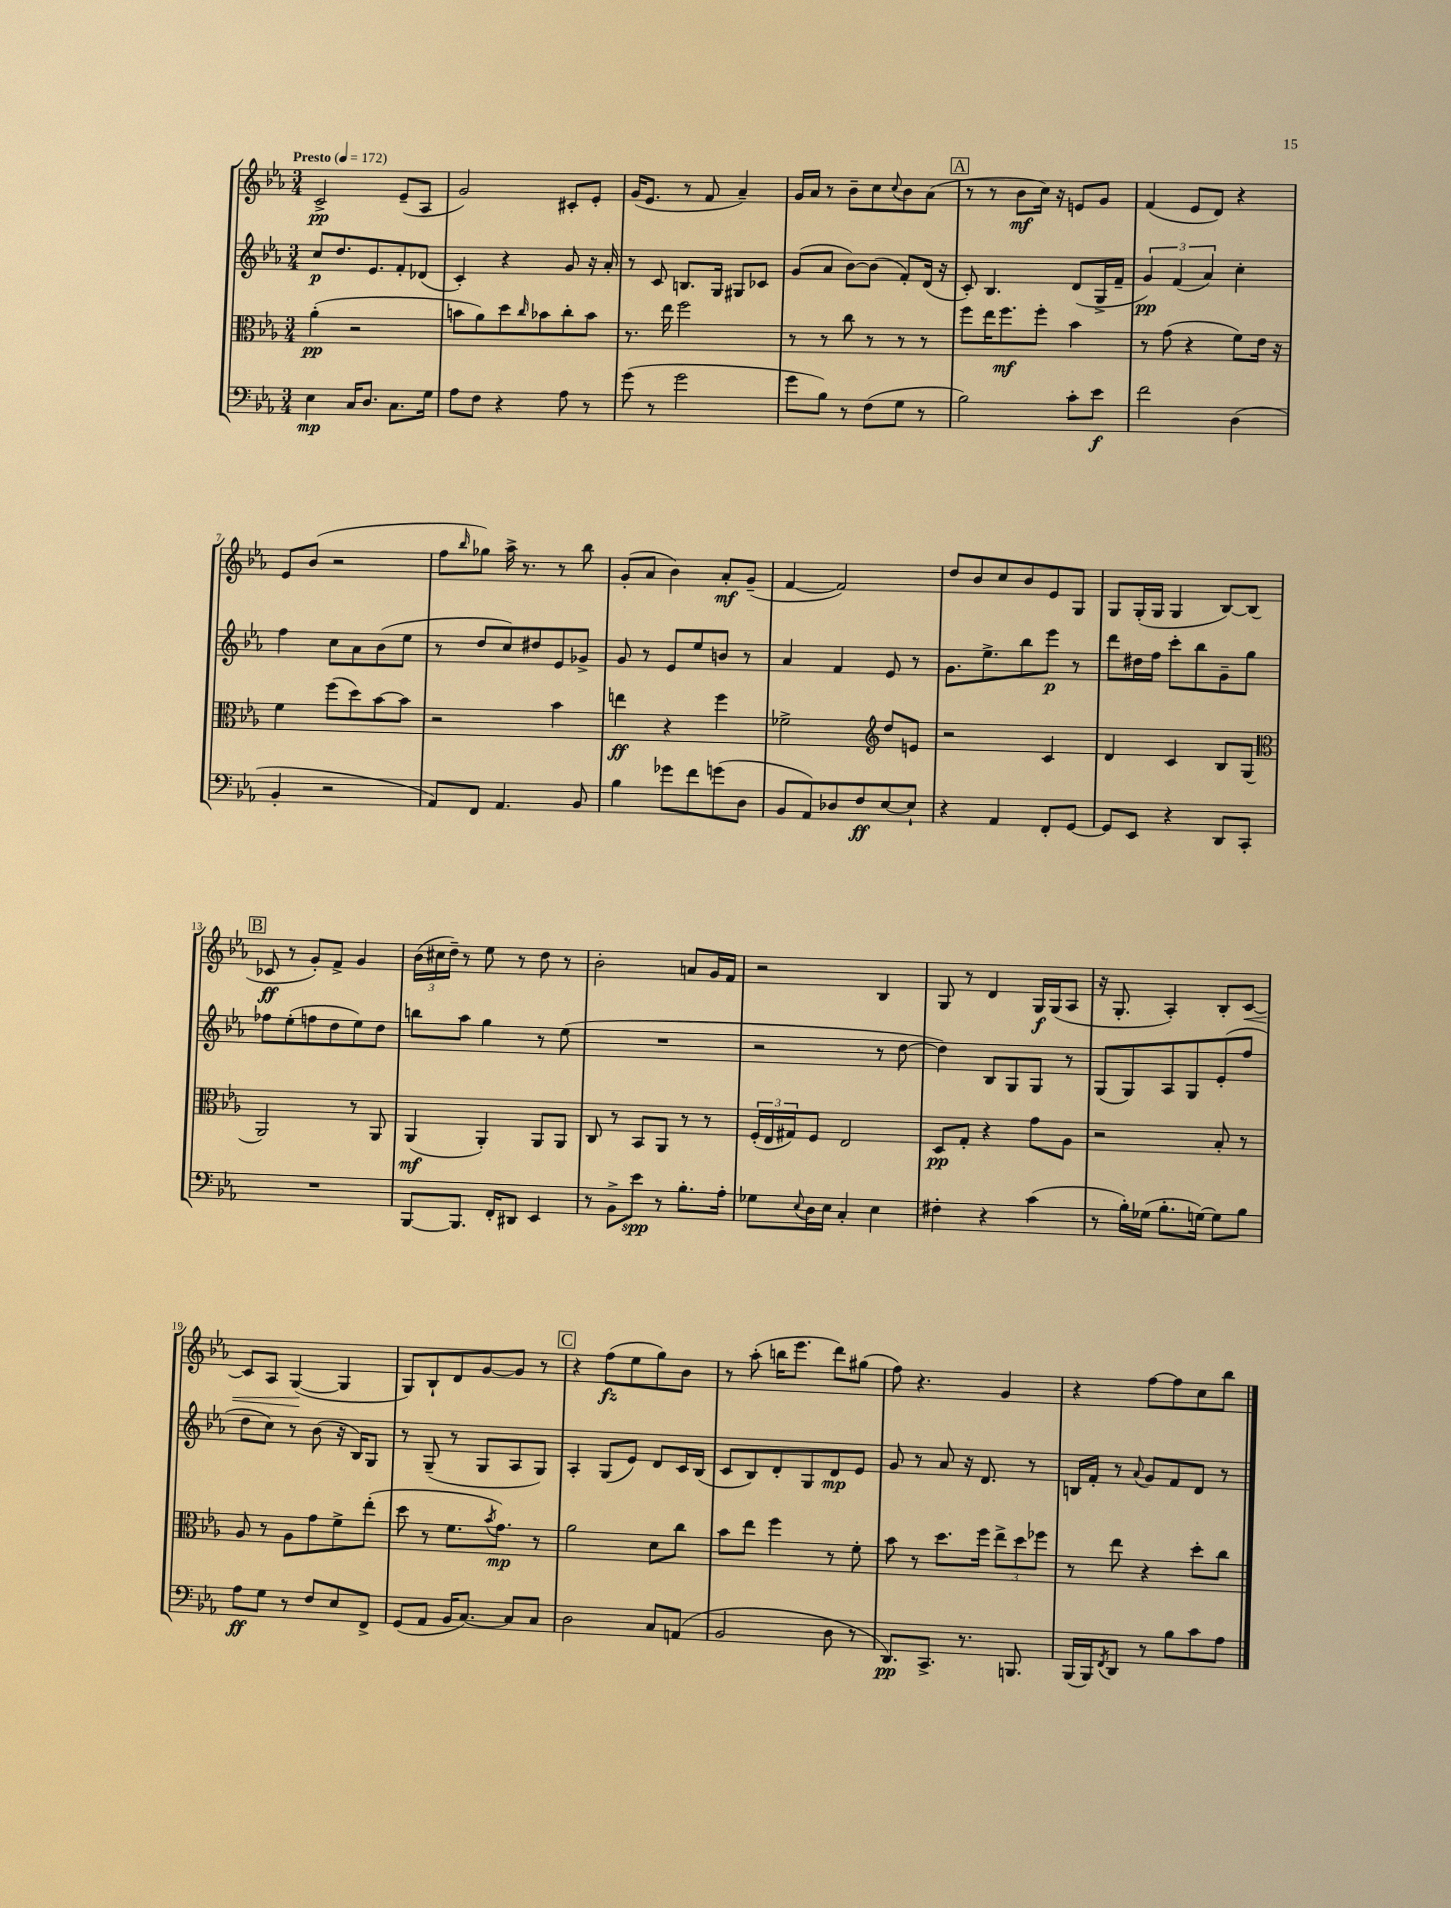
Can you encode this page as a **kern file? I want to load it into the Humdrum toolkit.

**kern	**dynam	**kern	**dynam	**kern	**dynam	**kern	**dynam
*part4	*part4	*part3	*part3	*part2	*part2	*part1	*part1
*staff4	*staff4	*staff3	*staff3	*staff2	*staff2	*staff1	*staff1
*clefF4	*	*clefC3	*	*clefG2	*	*clefG2	*
*k[b-e-a-]	*	*k[b-e-a-]	*	*k[b-e-a-]	*	*k[b-e-a-]	*
*M3/4	*	*M3/4	*	*M3/4	*	*M3/4	*
*MM172	*	*MM172	*	*MM172	*	*MM172	*
=1	=1	=1	=1	=1	=1	=1	=1
!	!	!	!	!	!	!LO:TX:a:B:t=Presto	!
4E-\	mp	(4a-'\	pp	8cc/L	p	2c^/	pp
.	.	.	.	8.dd/	.	.	.
16C/KL	.	2r	.	.	.	.	.
8.D/J	.	.	.	8.e-/	.	.	.
8.C\L	.	.	.	8f'/	.	(8e-~/L	.
.	.	.	.	(8d-X/J	.	8A-/J	.
16G\Jk	.	.	.	.	.	.	.
=2	=2	=2	=2	=2	=2	=2	=2
8A-\L	.	8bn\L	.	4c'/)	.	2g/)	.
8F\J	.	8a-\)	.	.	.	.	.
4r	.	8dd\	.	4r	.	.	.
.	.	16qqcc/	.	.	.	.	.
.	.	8b-X\	.	.	.	.	.
8A-\	.	8cc'\	.	8g/	.	8c#X'/L	.
8r	.	8b-\J	.	16r	.	8e-'/J	.
.	.	.	.	16a-'/	.	.	.
=3	=3	=3	=3	=3	=3	=3	=3
(8g\	.	8.r	.	8r	.	(16g/KL	.
.	.	.	.	.	.	8.e-/J	.
8r	.	.	.	8c/	.	.	.
.	.	16ee-\	.	.	.	.	.
2g\	.	2ff\	.	8.Bn/L	.	8r	.
.	.	.	.	.	.	8f/	.
.	.	.	.	16G/Jk	.	.	.
.	.	.	.	8G#X/L	.	4a-~/)	.
.	.	.	.	8c-X/J	.	.	.
=4	=4	=4	=4	=4	=4	=4	=4
8g\L	.	8r	.	(8g/L	.	16g/LL	.
.	.	.	.	.	.	16a-/JJ	.
8B-\J)	.	8r	.	8a-/J	.	8r	.
8r	.	8cc\	.	[8b-\L)	.	8b-~\L	.
(8F\L	.	8r	.	(8b-\J]	.	8cc\	.
.	.	.	.	.	.	8qqcc/	.
8G\J	.	8r	.	8f'/L)	.	8b-\	.
8r	.	8r	.	(16d/Jk	.	(8a-\J	.
.	.	.	.	16r	.	.	.
!!LO:REH:place=s1:t=A
=5	=5	=5	=5	=5	=5	=5	=5
2B-\)	.	8ff\L	.	8c'/)	.	8r	.
.	.	16ee-\K	.	4.B-/	.	8r	.
.	.	8.ff\	mf	.	.	.	.
.	.	.	.	.	.	8b-\L	mf
.	.	8ff'\J	.	.	.	16cc\Jk)	.
.	.	.	.	.	.	16r	.
8c'\L	.	4b-\	.	(8d/L	.	8en/L	.
8e-\J	f	.	.	16G^/L	.	8g/J	.
.	.	.	.	16f~/JJ	.	.	.
=6	=6	=6	=6	=6	=6	=6	=6
2f\	.	8r	.	6g/)	pp	(4f/	.
.	.	(8g\	.	.	.	.	.
.	.	.	.	(6f/	.	.	.
.	.	4r	.	.	.	8e-/L	.
.	.	.	.	6a-/)	.	.	.
.	.	.	.	.	.	8d/J)	.
(4D\	.	8f\L)	.	4cc'\	.	4r	.
.	.	16e-\Jk	.	.	.	.	.
.	.	16r	.	.	.	.	.
!!LO:LB:g=z
=7	=7	=7	=7	=7	=7	=7	=7
4BB-'/	.	4f\	.	4ff\	.	8e-/L	.
.	.	.	.	.	.	(8b-/J	.
2r	.	(8ff\L	.	8cc\L	.	2r	.
.	.	8dd\)	.	8a-\	.	.	.
.	.	[8b-\	.	(8b-\	.	.	.
.	.	8b-\J]	.	8ee-\J	.	.	.
=8	=8	=8	=8	=8	=8	=8	=8
8AA-/L)	.	2r	.	8r	.	8ff\L	.
.	.	.	.	.	.	16qqbb-/	.
8FF/J	.	.	.	8dd/L	.	8gg-X\J)	.
4.AA-/	.	.	.	8cc/)	.	16aa-^\	.
.	.	.	.	.	.	8.r	.
.	.	.	.	8dd#X/	.	.	.
.	.	4b-\	.	8e-/	.	8r	.
8BB-/	.	.	.	8g-X^/J	.	8bb-\	.
=9	=9	=9	=9	=9	=9	=9	=9
4B-\	.	4een\	ff	8g/	.	(8g'/L	.
.	.	.	.	8r	.	8a-/J	.
8g-X\L	.	4r	.	8e-/L	.	4b-\)	.
8f\	.	.	.	8ee-/	.	.	.
(8gn\	.	4ff\	.	8bn/J	.	8a-'/L	mf
8D\J	.	.	.	8r	.	(8g~/J	.
=10	=10	=10	=10	=10	=10	=10	=10
8BB-/L	.	2f-X^\	.	4a-/	.	[4f/	.
8AA-/)	.	.	.	.	.	.	.
8D-X/	.	.	.	4f/	.	2f/])	.
8F/	ff	.	.	.	.	.	.
*	*	*clefG2	*	*	*	*	*
[8E-/	.	8dd/L	.	8e-/	.	.	.
8E-`/J]	.	8en/J	.	8r	.	.	.
=11	=11	=11	=11	=11	=11	=11	=11
4r	.	2r	.	8.g\L	.	8dd/L	.
.	.	.	.	.	.	8b-/	.
.	.	.	.	8.ee-^\	.	.	.
4AA-/	.	.	.	.	.	8cc/	.
.	.	.	.	8bb-\	.	8b-/	.
8FF'/L	.	4c/	.	8eee-\J	p	8e-/	.
[8GG/J	.	.	.	8r	.	8G/J	.
=12	=12	=12	=12	=12	=12	=12	=12
8GG/L]	.	4d/	.	8ddd\L	.	8G/L	.
8EE-/J	.	.	.	16dd#X\L	.	(16G'/L	.
.	.	.	.	16ff\JJ	.	16G/JJ	.
4r	.	4c/	.	8ccc'\L	.	4G/	.
.	.	.	.	8bb-\	.	.	.
8DD/L	.	8B-/L	.	8g~\	.	[8B-/L)	.
8CC'/J	.	(8G/J	.	8gg\J	.	(8B-/J]	.
!!LO:LB:g=z
!!LO:REH:place=s1:t=B
=13	=13	=13	=13	=13	=13	=13	=13
*	*	*clefC3	*	*	*	*	*
2.r	.	2AA-/)	.	8ff-X\L	.	8c-X/	ff
.	.	.	.	(8ee-'\	.	8r	.
.	.	.	.	8ffn\	.	8g'/L)	.
.	.	.	.	8dd\	.	8f^/J	.
.	.	8r	.	8ee-\)	.	4g/	.
.	.	8AA-/	.	8dd\J	.	.	.
=14	=14	=14	=14	=14	=14	=14	=14
[8BBB-/L	.	(4AA-/	mf	8bbn\L	.	(24b-\LL	.
.	.	.	.	.	.	24cc#X\	.
.	.	.	.	.	.	24dd~\JJ)	.
8.BBB-/J]	.	.	.	8aa-\J	.	8r	.
.	.	4AA-'/)	.	4gg\	.	8ee-\	.
16FF'/KL	.	.	.	.	.	.	.
8DD#X/J	.	.	.	.	.	8r	.
4EE-/	.	8AA-/L	.	8r	.	8dd\	.
.	.	8AA-/J	.	(8ee-\	.	8r	.
=15	=15	=15	=15	=15	=15	=15	=15
8r	.	8C/	.	2.r	.	2b-'\	.
8BB-^\L	.	8r	.	.	.	.	.
8e-\J	spp	8BB-/L	.	.	.	.	.
8r	.	8AA-/J	.	.	.	.	.
8.B-'\L	.	8r	.	.	.	8an/L	.
.	.	8r	.	.	.	16g/L	.
16A-'\Jk	.	.	.	.	.	16f/JJ	.
=16	=16	=16	=16	=16	=16	=16	=16
8G-X\L	.	(24F'/LL	.	2r	.	2r	.
.	.	24E-/	.	.	.	.	.
.	.	24G#X/J)	.	.	.	.	.
8qqE-/	.	.	.	.	.	.	.
16D\L	.	8F/J	.	.	.	.	.
16E-\JJ	.	.	.	.	.	.	.
4C'/	.	2E-/	.	.	.	.	.
4E-\	.	.	.	8r	.	4B-/	.
.	.	.	.	[8dd\	.	.	.
=17	=17	=17	=17	=17	=17	=17	=17
4F#X'\	.	8D/L	pp	4dd\])	.	8G/	.
.	.	8G'/J	.	.	.	8r	.
4r	.	4r	.	8B-/L	.	4d/	.
.	.	.	.	8G/	.	.	.
(4c\	.	8g\L	.	8G/J	.	16G/LL	f
.	.	.	.	.	.	(16G/J	.
.	.	8A-\J	.	8r	.	8A-/J	.
=18	=18	=18	=18	=18	=18	=18	=18
8r	.	2r	.	(8G/L	.	16r	.
.	.	.	.	.	.	8.G'/	.
16B-'\LL)	.	.	.	8G/)	.	.	.
(16G-X\JJ	.	.	.	.	.	.	.
8.B-'\L	.	.	.	8A-/	.	4A-'/)	.
.	.	.	.	8G/	.	.	.
[16Gn\Jk)	.	.	.	.	.	.	.
8G\L]	.	8B-'/	.	(8e-'/	.	8B-'/L	.
!	!	!	!	!	!	!	!LO:HP:b
8B-\J	.	8r	.	8ff/J	.	[8c/J	<
!!LO:LB:g=z
=19	=19	=19	=19	=19	=19	=19	=19
8A-\L	ff	8A-/	.	8dd\L	.	8c/L]	.
8G\J	.	8r	.	8cc\J)	.	8A-/J	.
8r	.	8A-\L	.	8r	.	([4G/	.
8F/L	.	8g\	.	(8b-\	.	.	.
8E-/	.	8f^\	.	16r	.	4G/]	[
.	.	.	.	16B-/KL)	.	.	.
8FF^/J	.	(8ee-'\J	.	8G/J	.	.	.
=20	=20	=20	=20	=20	=20	=20	=20
(8GG/L	.	8dd\	.	8r	.	8G/L)	.
8AA-/J	.	8r	.	(8G~/	.	8B-`/	.
16BB-/KL	.	8.f\L	.	8r	.	8d/	.
[8.C/J)	.	.	.	.	.	.	.
.	.	.	.	8G/L	.	[8g/	.
.	.	8qb-/	.	.	.	.	.
.	.	8.g\J)	mp	.	.	.	.
8C/L]	.	.	.	8A-/	.	8g/J]	.
8C/J	.	8r	.	8G/J)	.	8r	.
!!LO:REH:place=s1:t=C
=21	=21	=21	=21	=21	=21	=21	=21
2D\	.	2a-\	.	4A-'/	.	4r	.
.	.	.	.	(8G/L	.	(8ff\L	fz
.	.	.	.	8e-/J)	.	8ee-\	.
8C/L	.	8d\L	.	8d/L	.	8gg\)	.
(8AAn/J	.	8cc\J	.	16c/L	.	8b-\J	.
.	.	.	.	(16B-/JJ	.	.	.
=22	=22	=22	=22	=22	=22	=22	=22
2BB-/	.	8b-\L	.	8c/L	.	8r	.
.	.	8ee-\J	.	8B-/)	.	(8aa-'\	.
.	.	4ff\	.	8d'/	.	16bbn\KL	.
.	.	.	.	.	.	8.eee-\J	.
.	.	.	.	8G/	.	.	.
8D\	.	8r	.	8d/	mp	8ddd\L)	.
8r	.	8f'\	.	8e-/J	.	(8gg#X\J	.
=23	=23	=23	=23	=23	=23	=23	=23
8.DD/L)	pp	8b-\	.	8g/	.	8ff\)	.
.	.	8r	.	8r	.	4.r	.
8.CC^/J	.	.	.	.	.	.	.
.	.	8.dd\L	.	8a-/	.	.	.
8.r	.	.	.	16r	.	.	.
.	.	16ff\Jk	.	8.d/	.	.	.
.	.	12ee-^\L	.	.	.	4g/	.
8.BBBn/	.	.	.	.	.	.	.
.	.	12dd\	.	.	.	.	.
.	.	.	.	8r	.	.	.
.	.	12ff-X\J	.	.	.	.	.
=24	=24	=24	=24	=24	=24	=24	=24
(16BBB-/LL	.	8r	.	16Bn/LL	.	4r	.
16BBB-/J)	.	.	.	16f'/JJ	.	.	.
8qFF/	.	.	.	.	.	.	.
8DD/J	.	8ee-\	.	8r	.	.	.
.	.	.	.	8qqa-/	.	.	.
8r	.	4r	.	8g/L	.	[8ff\L	.
8B-\L	.	.	.	8f/	.	8ff\]	.
8c\	.	8dd'\L	.	8d/J	.	8cc\	.
8A-\J	.	8cc\J	.	8r	.	8bb-\J	.
==	==	==	==	==	==	==	==
*-	*-	*-	*-	*-	*-	*-	*-
